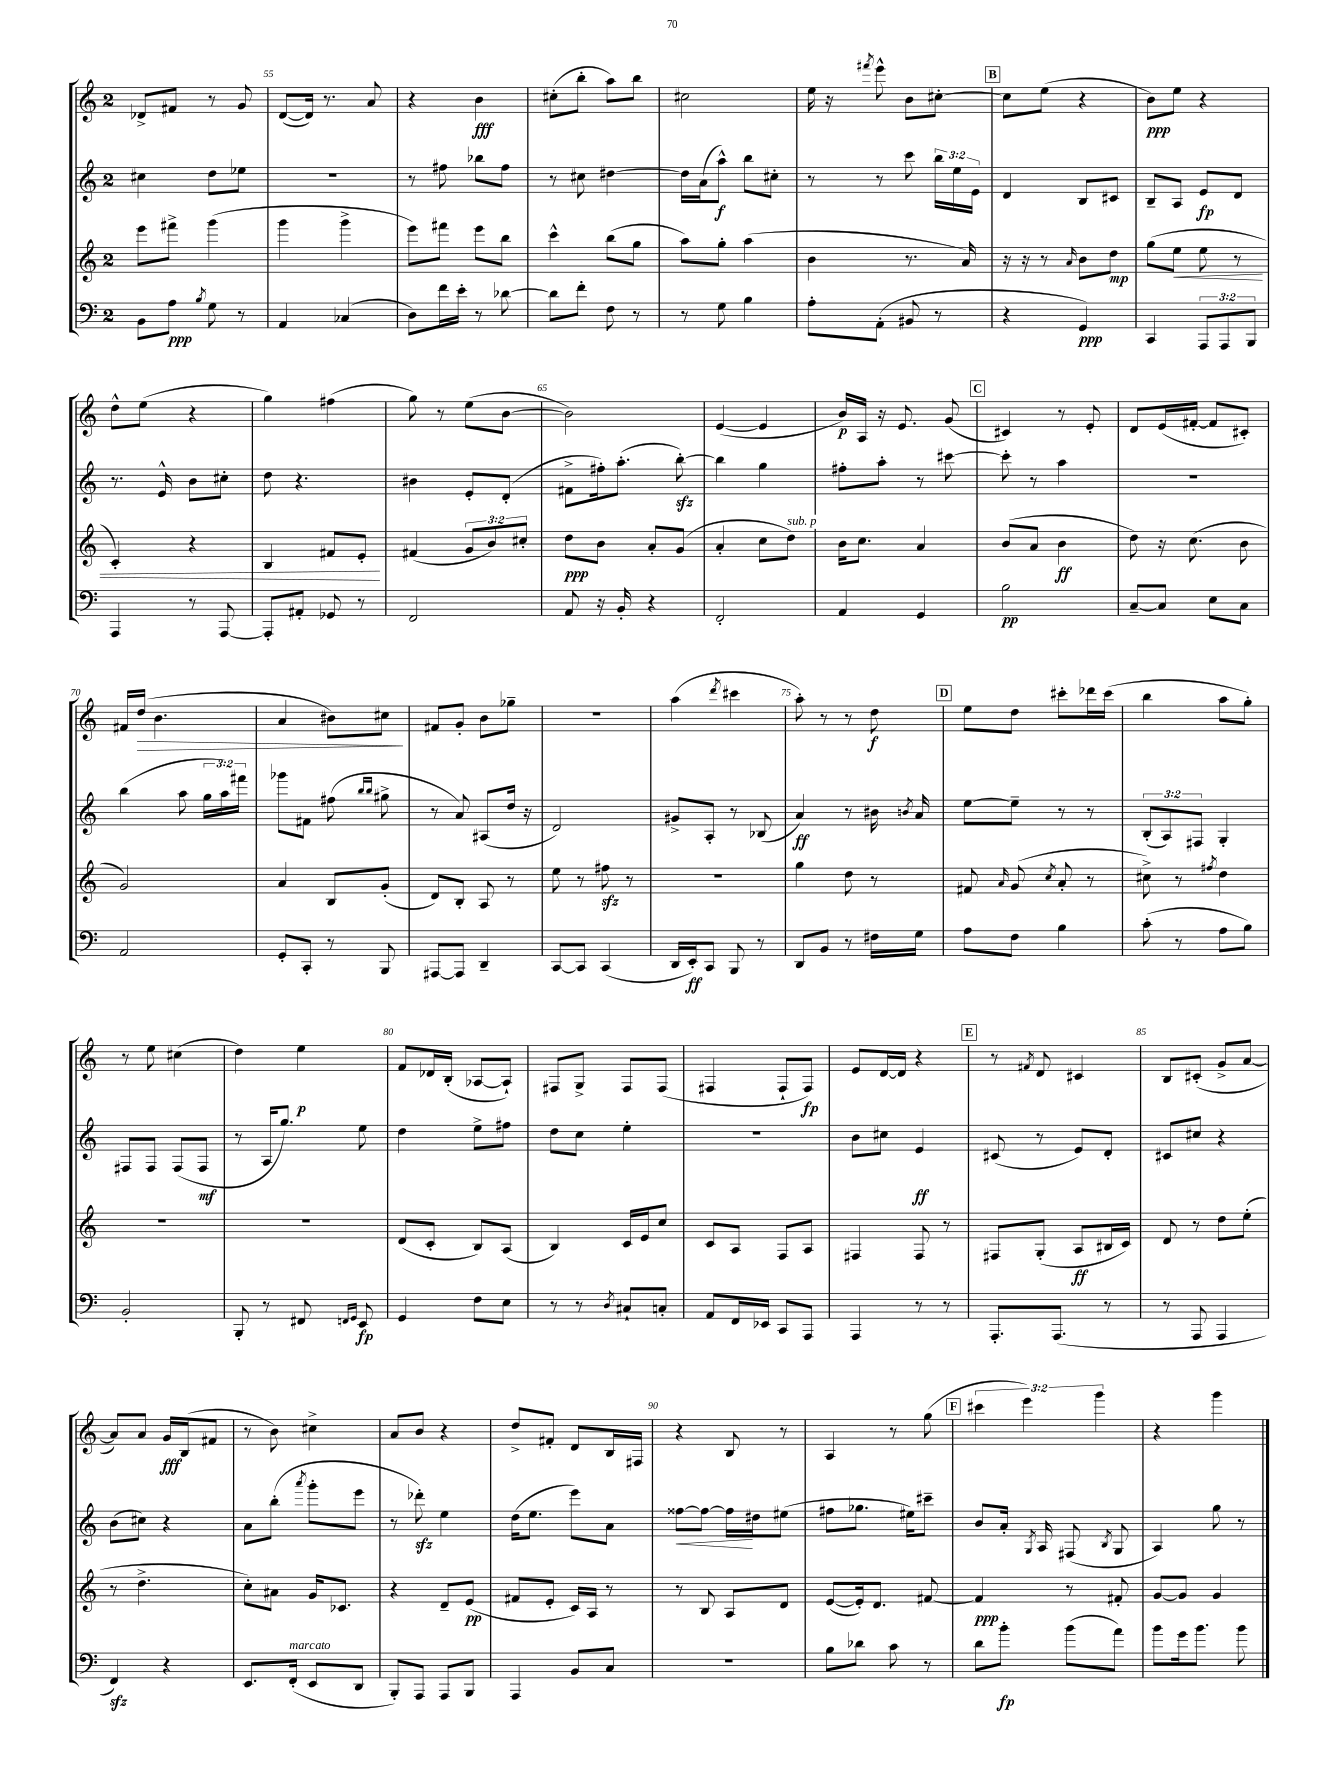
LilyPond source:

<<
\new StaffGroup <<
\new Staff = "s0" {
    \clef treble \key c \major \once \override Staff.TimeSignature.style = #'single-digit \time 2/4 \override Staff.TupletNumber.text = #tuplet-number::calc-fraction-text
    \autoBeamOff des'8[-> fis'8] r8 g'8 |
    d'8[~( d'16]) r8. a'8 |
    r4 b'4\fff |
    cis''8[-.( b''8]-. a''8[) b''8] |
    cis''2 |
    e''16 r16 \acciaccatura { fis'''8 } e'''8-^ b'8[ cis''8]~-. |
    \mark \markup { \box "B" } cis''8[ e''8]( r4 |
    b'8[\ppp) e''8] r4 |
    d''8[-^ e''8]( r4 |
    g''4) fis''4( |
    g''8) r8 e''8[( b'8]~ |
    b'2) |
    e'4~( e'4 |
    b'16[\p) a16] r16 e'8. g'8( |
    \mark \markup { \box "C" } cis'4) r8 e'8-. |
    d'8[ e'16( fis'16]~-. fis'8[ cis'8]-.) |
    fis'16[ d''16]\>( b'4. |
    a'4 bis'8[) cis''8]\! |
    fis'8[ g'8]-. b'8[ ges''8]-- |
    R2 |
    a''4( \acciaccatura { d'''8 } cis'''4 |
    a''8-.) r8 r8 d''8\f |
    \mark \markup { \box "D" } e''8[ d''8] cis'''8[-. des'''16 cis'''16]( |
    b''4 a''8[ g''8]-.) |
    r8 e''8 cis''4( |
    d''4) e''4\p |
    f'8[ des'16 b16]-.( aes8[~ aes8]-!) |
    fis8[ g8]-> fis8[ fis8]( |
    fis4 fis8[-! fis8]\fp) |
    e'8[ d'16~ d'16] r4 |
    \mark \markup { \box "E" } r8 \acciaccatura { fis'8 } d'8 cis'4 |
    b8[ cis'8]-.( g'8[-> a'8]~ |
    a'8[) a'8] g'16[\fff b16( fis'8] |
    r8 b'8) cis''4-> |
    a'8[ b'8] r4 |
    d''8[-> fis'8]-. d'8[ b16 fis16] |
    r4 b8 r8 |
    a4 r8 g''8( |
    \mark \markup { \box "F" } \tuplet 3/2 { cis'''4 e'''4) g'''4 } |
    r4 g'''4 \bar "|." |
}
\new Staff = "s1" {
    \clef treble \key c \major \once \override Staff.TimeSignature.style = #'single-digit \time 2/4 \override Staff.TupletNumber.text = #tuplet-number::calc-fraction-text
    \autoBeamOff cis''4 d''8[ ees''8] |
    r2 |
    r8 fis''8 bes''8[ fis''8] |
    r8 cis''8 dis''4~ |
    dis''16[ a'16( a''8]-^\f) b''8[ cis''8]-. |
    r8 r8 c'''8 \tuplet 3/2 { b''16[ e''16 e'16] } |
    \mark \markup { \box "B" } d'4 b8[ cis'8] |
    b8[-- a8] e'8[\fp d'8] |
    r8. e'16-^ b'8[ cis''8]-. |
    d''8 r4. |
    bis'4 e'8[-. d'8]-.( |
    fis'8[-> fis''16-.) a''8.]-.( b''8~-.\sfz) |
    b''4 g''4 |
    fis''8[-. a''8]-. r8 cis'''8~ |
    \mark \markup { \box "C" } cis'''8-. r8 a''4 |
    r2 |
    b''4( a''8 \tuplet 3/2 { g''16[ a''16) fis'''16] } |
    ges'''8[ fis'8] fis''8( \grace { b''16[ b''16] } gis''8-> |
    r8 a'8) ais8[( d''16] r16 |
    d'2) |
    gis'8[-> a8]-. r8 bes8( |
    a'4\ff) r8 bis'16 \acciaccatura { b'8 } a'16 |
    \mark \markup { \box "D" } e''8[~ e''8]-- r8 r8 |
    \tuplet 3/2 { b8[-.( a8) fis8] } g4-. |
    fis8[ fis8] fis8[( fis8]\mf |
    r8 a16[ g''8.]) e''8 |
    d''4 e''8[-> fis''8] |
    d''8[ c''8] e''4-. |
    r2 |
    b'8[ cis''8] e'4\ff |
    \mark \markup { \box "E" } cis'8( r8 e'8[) d'8]-. |
    cis'8[ cis''8] r4 |
    b'8[( cis''8]) r4 |
    a'8[ b''8]-.( \acciaccatura { a'''8 } g'''8[-. e'''8] |
    r8 des'''8-.\sfz) e''4 |
    d''16[( e''8.] e'''8[) a'8] |
    fisis''8[~\< fisis''8]~ fisis''16[\! dis''16 eis''8]( |
    fis''8[ ges''8.] eis''16[) cis'''8]-- |
    \mark \markup { \box "F" } b'8[ a'16]-. \acciaccatura { g8 } a16 fis8( \acciaccatura { b8 } g8 |
    a4) g''8 r8 \bar "|." |
}
\new Staff = "s2" {
    \clef treble \key c \major \once \override Staff.TimeSignature.style = #'single-digit \time 2/4 \override Staff.TupletNumber.text = #tuplet-number::calc-fraction-text
    \autoBeamOff e'''8[ fis'''8]-> g'''4( |
    g'''4 g'''4-> |
    e'''8[) fis'''8] e'''8[ b''8] |
    c'''4-^ b''8[( g''8] |
    a''8[) g''8]-. a''4( |
    b'4 r8. a'16) |
    \mark \markup { \box "B" } r16 r16 r8 \grace { a'16 } b'8[ d''8]\mp |
    g''8[( e''8]\< e''8 r8 |
    c'4-.) r4 |
    b4 fis'8[ e'8]-.\! |
    fis'4( \tuplet 3/2 { g'8[ b'8) cis''8]-. } |
    d''8[\ppp b'8] a'8[-. g'8]( |
    a'4-. c''8[ d''8]^\markup { \italic "sub. p" }) |
    b'16[ c''8.] a'4 |
    \mark \markup { \box "C" } b'8[( a'8] b'4\ff |
    d''8) r16 c''8.( b'8 |
    g'2) |
    a'4 b8[ g'8]-.( |
    d'8[) b8]-. a8 r8 |
    e''8 r8 fis''8\sfz r8 |
    R2 |
    g''4 d''8 r8 |
    \mark \markup { \box "D" } fis'8 \grace { a'16 } g'8( \acciaccatura { c''8 } a'8-. r8 |
    cis''8->) r8 \acciaccatura { fis''8 } d''4 |
    R2 |
    R2 |
    d'8[( c'8]-. b8[) a8]( |
    b4) c'16[ e'16 c''8] |
    c'8[ a8] f8[ a8] |
    fis4 fis8 r8 |
    \mark \markup { \box "E" } fis8[ g8]-.( a8[\ff bis16 c'16]) |
    d'8 r8 d''8[ e''8]-.( |
    r8 d''4.-> |
    c''8[-.) ais'8] g'16[ ces'8.] |
    r4 d'8[-- e'8]\pp( |
    fis'8[ e'8]-. c'16[) a16] r8 |
    r8 b8 a8[ d'8] |
    e'8[~( e'16-.) d'8.] fis'8~ |
    \mark \markup { \box "F" } fis'4\ppp r8 fis'8-. |
    g'8[~ g'8] g'4 \bar "|." |
}
\new Staff = "s3" {
    \clef bass \key c \major \once \override Staff.TimeSignature.style = #'single-digit \time 2/4 \override Staff.TupletNumber.text = #tuplet-number::calc-fraction-text
    \autoBeamOff b,8[ a8]\ppp \acciaccatura { b8 } g8 r8 |
    a,4 ces4( |
    d8[) f'16 e'16]-. r8 des'8~ |
    des'8[ f'8]-. f8 r8 |
    r8 g8 b4 |
    a8[-. a,8]-.( bis,8 r8 |
    \mark \markup { \box "B" } r4 g,4\ppp) |
    c,4 \tuplet 3/2 { a,,8[ a,,8 b,,8] } |
    a,,4 r8 a,,8~ |
    a,,8[-. ais,8]-. ges,8 r8 |
    f,2 |
    a,8 r16 b,16-. r4 |
    f,2-. |
    a,4 g,4 |
    \mark \markup { \box "C" } b2\pp |
    c8[~-- c8] e8[ c8] |
    a,2 |
    g,8[-. c,8]-. r8 b,,8 |
    ais,,8[~ ais,,8] d,4-- |
    c,8[~ c,8] c,4( |
    d,16[ e,16-.\ff) c,8] b,,8 r8 |
    d,8[ b,8] r8 fis16[ g16] |
    \mark \markup { \box "D" } a8[ f8] b4 |
    c'8-.( r8 a8[ b8]) |
    b,2-. |
    b,,8-. r8 fis,8 \grace { f,16[ g,16] } e,8\fp |
    g,4 f8[ e8] |
    r8 r8 \acciaccatura { d8 } cis8[-! c8]-. |
    a,8[ f,16 ees,16] c,8[ a,,8] |
    a,,4 r8 r8 |
    \mark \markup { \box "E" } a,,8.[-. a,,8.]( r8 |
    r8 a,,8 a,,4 |
    f,4\sfz) r4 |
    e,8.[ f,16]-.^\markup { \italic "marcato" }( e,8[ d,8] |
    b,,8[-.) a,,8] a,,8[ b,,8] |
    a,,4 b,8[ c8] |
    R2 |
    b8[ des'8] c'8 r8 |
    \mark \markup { \box "F" } d'8[ b'8]-.\fp b'8[( a'8]) |
    b'8[ g'16 b'8.] b'8 \bar "|." |
}
>>
>>
\layout { \context { \Score currentBarNumber = #54 \override BarNumber.break-visibility = ##(#f #t #t) barNumberVisibility = #(every-nth-bar-number-visible 5) } }
